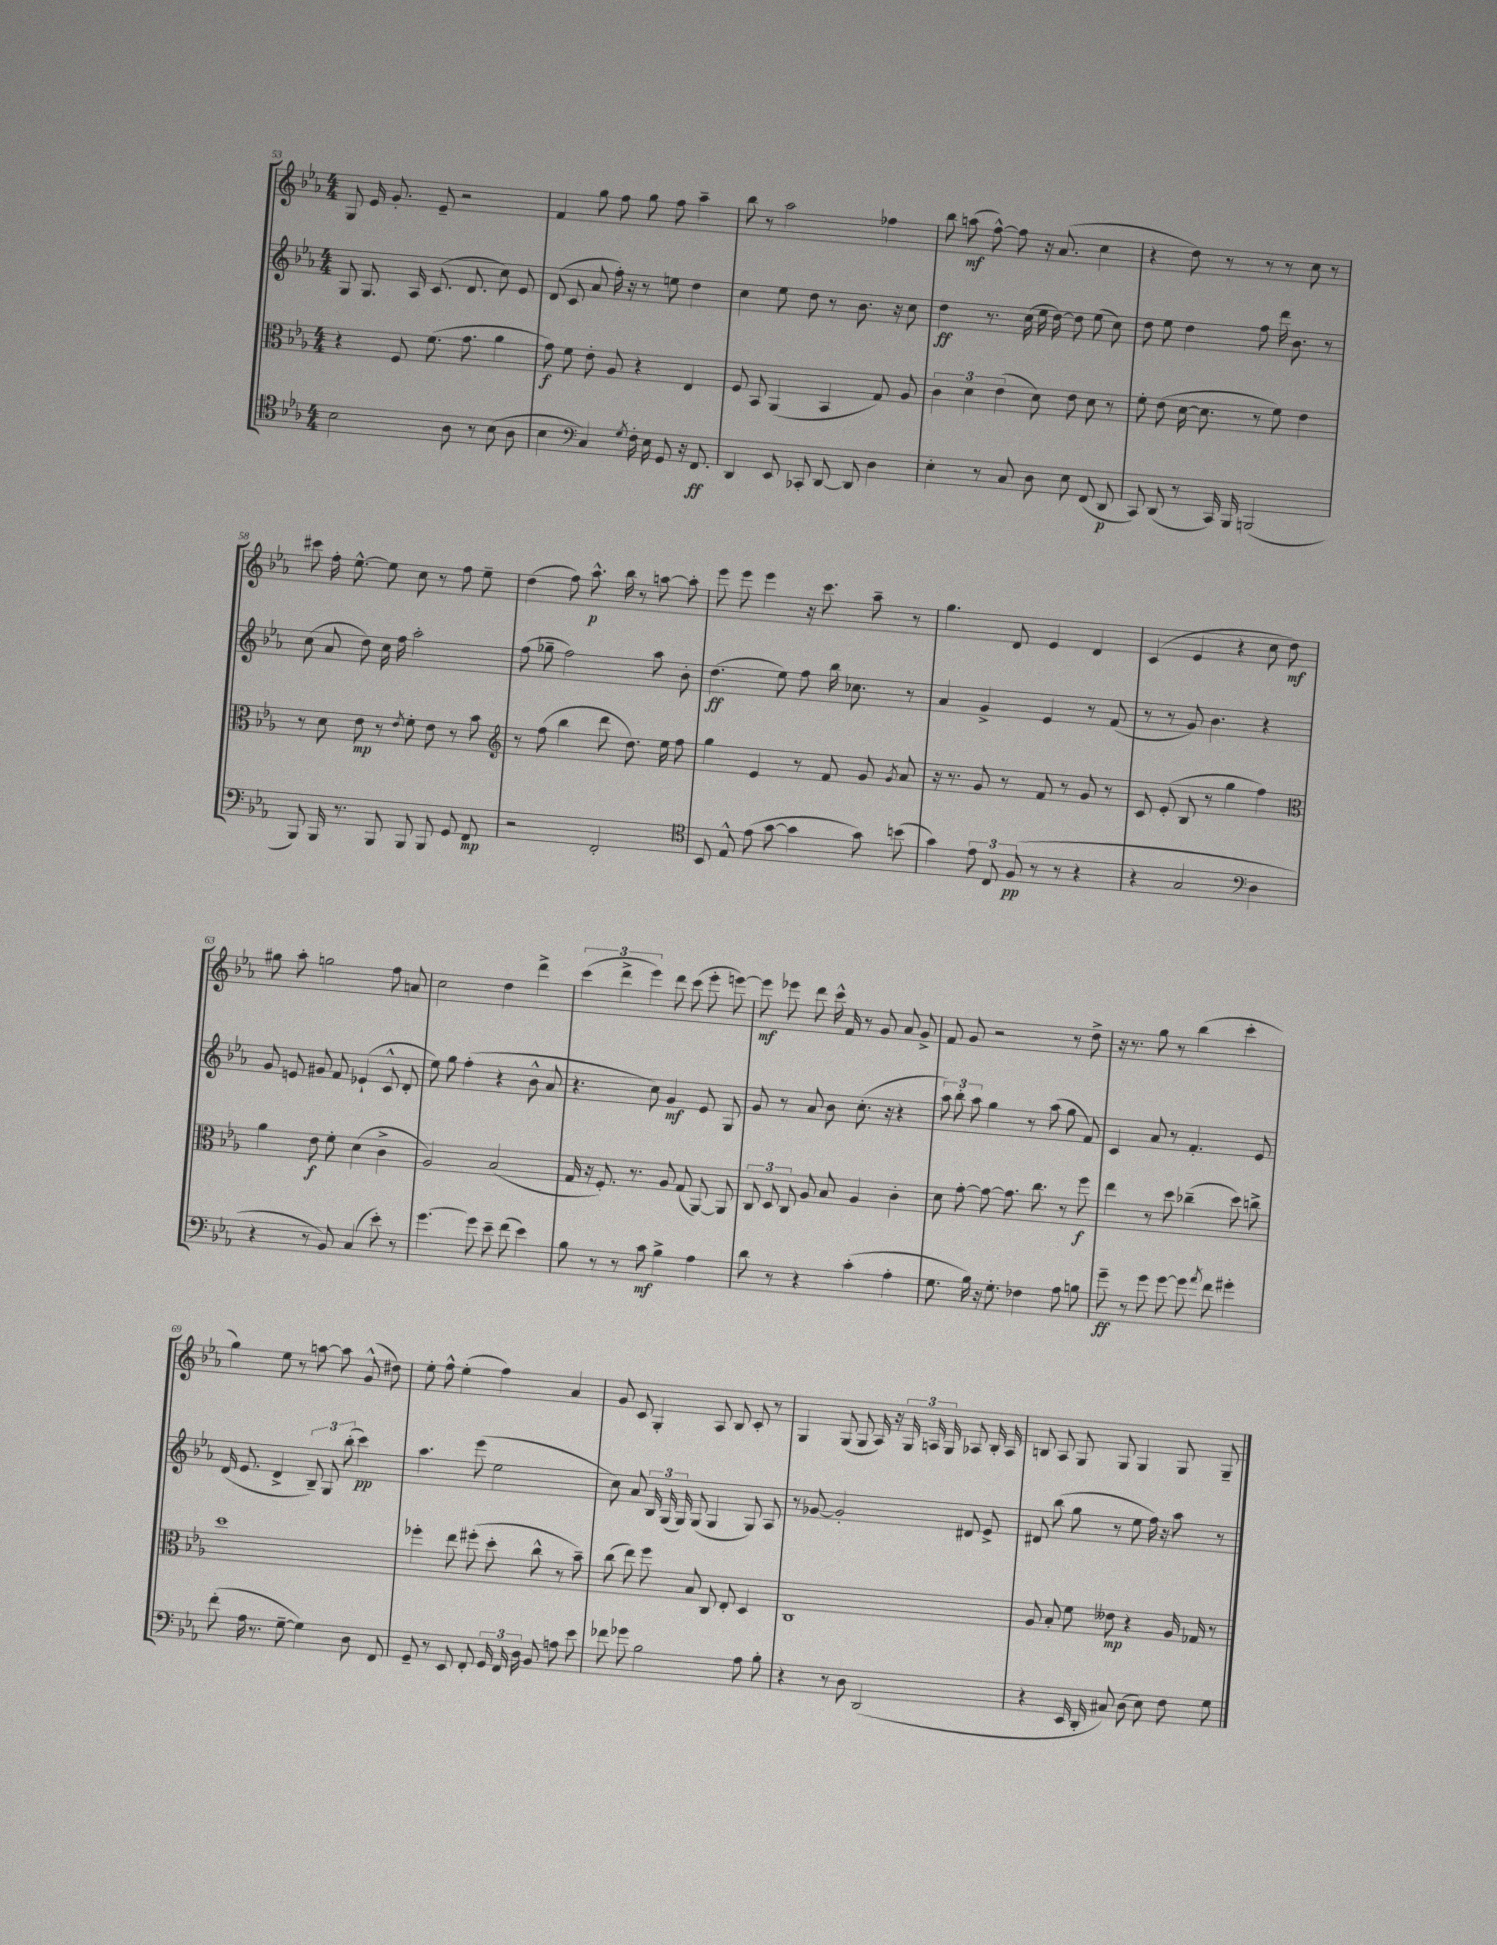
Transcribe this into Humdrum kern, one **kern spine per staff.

**kern	**kern	**kern	**kern
*staff4	*staff3	*staff2	*staff1
*clefC4	*clefC3	*clefG2	*clefG2
*k[b-e-a-]	*k[b-e-a-]	*k[b-e-a-]	*k[b-e-a-]
*M4/4	*M4/4	*M4/4	*M4/4
2B-	4r	8G	8G
.	.	8.G	16e-
.	.	.	8.g'
.	8F	.	.
.	.	16A-	.
.	(8.f	(8.c	8e-~
8A-	.	.	2r
.	8.g	8.d	.
8r	.	.	.
(8B-	4a-	8cc)	.
8A-	.	8e-	.
=	=	=	=
4B-	8g)	(8d	4f
.	8f	8c	.
*clefF4	*	*	*
4C)	8e-'	8a-	8gg
.	8A-	16ff')	8ff
.	.	16r	.
8qG	.	.	.
16F'	4r	8r	8gg
16E-	.	.	.
8GG	.	8ee	8ff
16r	4E-	4dd	4aa-~
8.FF	.	.	.
=	=	=	=
4DD	8F	4cc	8bb-
.	8BB-	.	8r
8EE-	(4AA-	8ee-	2aa-
8CC-'	.	8dd	.
[8DD	4BB-	8r	.
8DD]	.	8.b-	.
4D	8G)	.	4ff-
.	.	16r	.
.	8A-	8cc	.
=	=	=	=
4E-'	6c	4dd	8bb-
.	.	.	(8aa
.	6d	.	.
8r	.	8.r	[8ff^^)
.	(6e-	.	.
8C	.	.	8ff]
.	.	(16cc	.
8D	8d)	16ee-	16r
.	.	[16dd)	(8.a-
8E-	8e-	8dd]	.
(8FF	8d	(8ee-	4cc
8DD	8r	8cc)	.
=	=	=	=
8CC)	8f'	8dd	4r
(8DD	(8e-	8ee-	.
8r	[16d	4dd	8dd)
.	8.d]	.	.
16CC)	.	.	8r
16BBB-	.	.	.
(2BBB	8r	8ff	8r
.	8f)	16ddd	8r
.	.	8.b-	.
.	4e-	.	8cc
.	.	8r	8r
=	=	=	=
8BBB-)	8r	(8cc	8ccc#
16BBB-	8d	8a-	16ff'
8.r	.	.	[8.ee-^^
.	8e-	8dd)	.
8BBB-	8r	16cc	8ee-]
.	.	16ff	.
.	8qe-	.	.
8BBB-	8f'	2aa-'	8cc
8BBB-	8e-	.	8r
8GG	8r	.	8ff
8FF	8b-	.	8ee-~
=	=	=	=
*	*clefG2	*	*
2r	8r	(8ff	(4dd
.	(8ff	8gg-~	.
.	4bb-	2ff)	8ff)
.	.	.	8.aa-^^
2FF'	8ddd	.	.
.	.	.	16bb-
.	8.dd)	.	8r
.	.	8aa-	[8aa
.	16ee-	.	.
.	8ff	8b-'	8aa']
=	=	=	=
*clefC4	*	*	*
8BB-	4gg	(4.dd	8eee-
8E-^^	.	.	8eee-
(8e-	4e-	.	4eee-
[8g	.	8ee-)	.
4g]	8r	8ff	16r
.	.	.	8.ccc
.	8f	16bb-	.
.	.	8.cc-	.
8g)	8g	.	8aa-~
.	8qg	.	.
(8b	8a-	8r	8r
=	=	=	=
4g)	16r	4a-	4.gg
.	8.r	.	.
12e-	8g	4g^	.
12C	.	.	.
.	8r	.	8d
(12F	.	.	.
8r	8f	4e-	4e-
8r	8r	.	.
4r	8g	8r	4d
.	8r	(8f	.
=	=	=	=
4r	8c	8r	(4c
.	(8e-'	8r	.
2G	8B-	8g)	4e-
.	8r	4.b-	.
.	4gg	.	4r
*clefF4	*	*	*
4D	4ff)	4r	8cc
.	.	.	8dd)
=	=	=	=
*	*clefC3	*	*
4r	4a-	8g	8gg#
.	.	8e	8aa-'
8r	8e-	8g#	2gg
8BB-)	8f'	8f	.
(4C	(4d	(4e-`	.
8e-')	4c^	8c^^	8ff
8r	.	8d'	8a
=	=	=	=
[4.g	2A-)	8ee-)	2cc
.	.	8gg	.
.	.	(4ff'	.
8g]	.	.	.
8e-~	(2B-	4r	4dd
(8f	.	.	.
4e-)	.	8b-^^	4ddd^
.	.	8a-	.
=	=	=	=
8B-	16G	4.r	(6ccc
.	16r	.	.
8r	8.F')	.	.
.	.	.	6ddd^
8r	.	.	.
.	8.r	.	.
.	.	.	6eee-)
8c	.	8cc)	.
4B-^	8A-	4g	8ddd
.	(8G	.	(8ccc
4A-	[8AA-)	8e-	8eee-'
.	8AA-]	8G	[8eee)
=	=	=	=
8d	12C	8g	8eee]
.	12D	.	.
8r	.	8r	8eee-
.	12C	.	.
4r	8A-	8a-	8ddd
.	8B-	8b-	16ccc^^
.	.	.	16f
(4c'	4A-	(8.cc'	8r
.	.	.	8g
.	.	16r	.
4A-'	4c'	4r	8a-
.	.	.	8g^
=	=	=	=
8.G	8d	12aa-)	8f
.	.	12bb-'	.
.	[8g'	.	8g
.	.	12aa-	.
16B-)	.	.	.
16r	8g_	4gg	2r
8.G'	.	.	.
.	8.g]	.	.
4F-	.	8r	.
.	8.cc	.	.
.	.	(8aa-	.
8A-	8r	8gg	8r
8B	8ff	8f)	8dd^
=	=	=	=
8g~	4ee-	4c	16r
.	.	.	8.r
8r	.	.	.
8g	8r	8a-	8gg
[8g	8dd	8r	8r
8g]	(4cc-~	4.f'	(4bb-
8qa-	.	.	.
8f	.	.	.
4g#'	8dd)	.	4ccc'
.	8cc^	8e-	.
=	=	=	=
(8f'	1dd	(16d	4gg)
.	.	8.e-	.
16A-	.	.	.
8.r	.	.	.
.	.	4d^	8ee-
[8G~	.	.	8r
4G])	.	12B-~)	[8aa
.	.	12G	.
.	.	.	8aa]
.	.	(12bb-'	.
8D	.	4ccc)	(8g^^
8FF	.	.	8dd#)
=	=	=	=
8GG~	4ff-'	4.aa-	8ee-'
8r	.	.	8ff^^
8EE-	8ee-	.	(4ee-'
8FF'	(8ff#'	(8eee-	.
24GG	8dd'	2ee-	4ff)
24FF	.	.	.
24D	.	.	.
8BB-	8cc^^	.	.
8A	8r	.	4a-
8e-	8b-~)	.	.
=	=	=	=
8f-	(8cc	8cc)	8g
8g-	8ee-)	8a-	8c
2B-	8ff	24B-	4G'
.	.	(24G	.
.	.	24G)	.
.	8B-	(8G	.
.	8C	4G	8A-
.	8E-'	.	8B-
8A-	4D	8G)	8c'
8B-'	.	8A-	8r
=	=	=	=
4r	1C	8r	4G
.	.	[8g-	.
8r	.	2g-']	(8G
8D	.	.	8G
(2DD	.	.	16A-)
.	.	.	16r
.	.	.	24G
.	.	.	24A
.	.	.	24G
.	.	8d#	8A-
.	.	8e-^	16B-'
.	.	.	16A-
=	=	=	=
4r	8A-	8d#	8B
.	8B-'	(8bb-	8A-
16EE-	8f	8gg	8G
16DD'	.	.	.
8C#)	8e--	8r	8G
(8D	4r	8ee-	4G
8E-)	.	16ff)	.
.	.	16r	.
8F	16A-	8aa-	8G
.	16G-	.	.
8G	8r	8r	8G~
==	==	==	==
*-	*-	*-	*-
